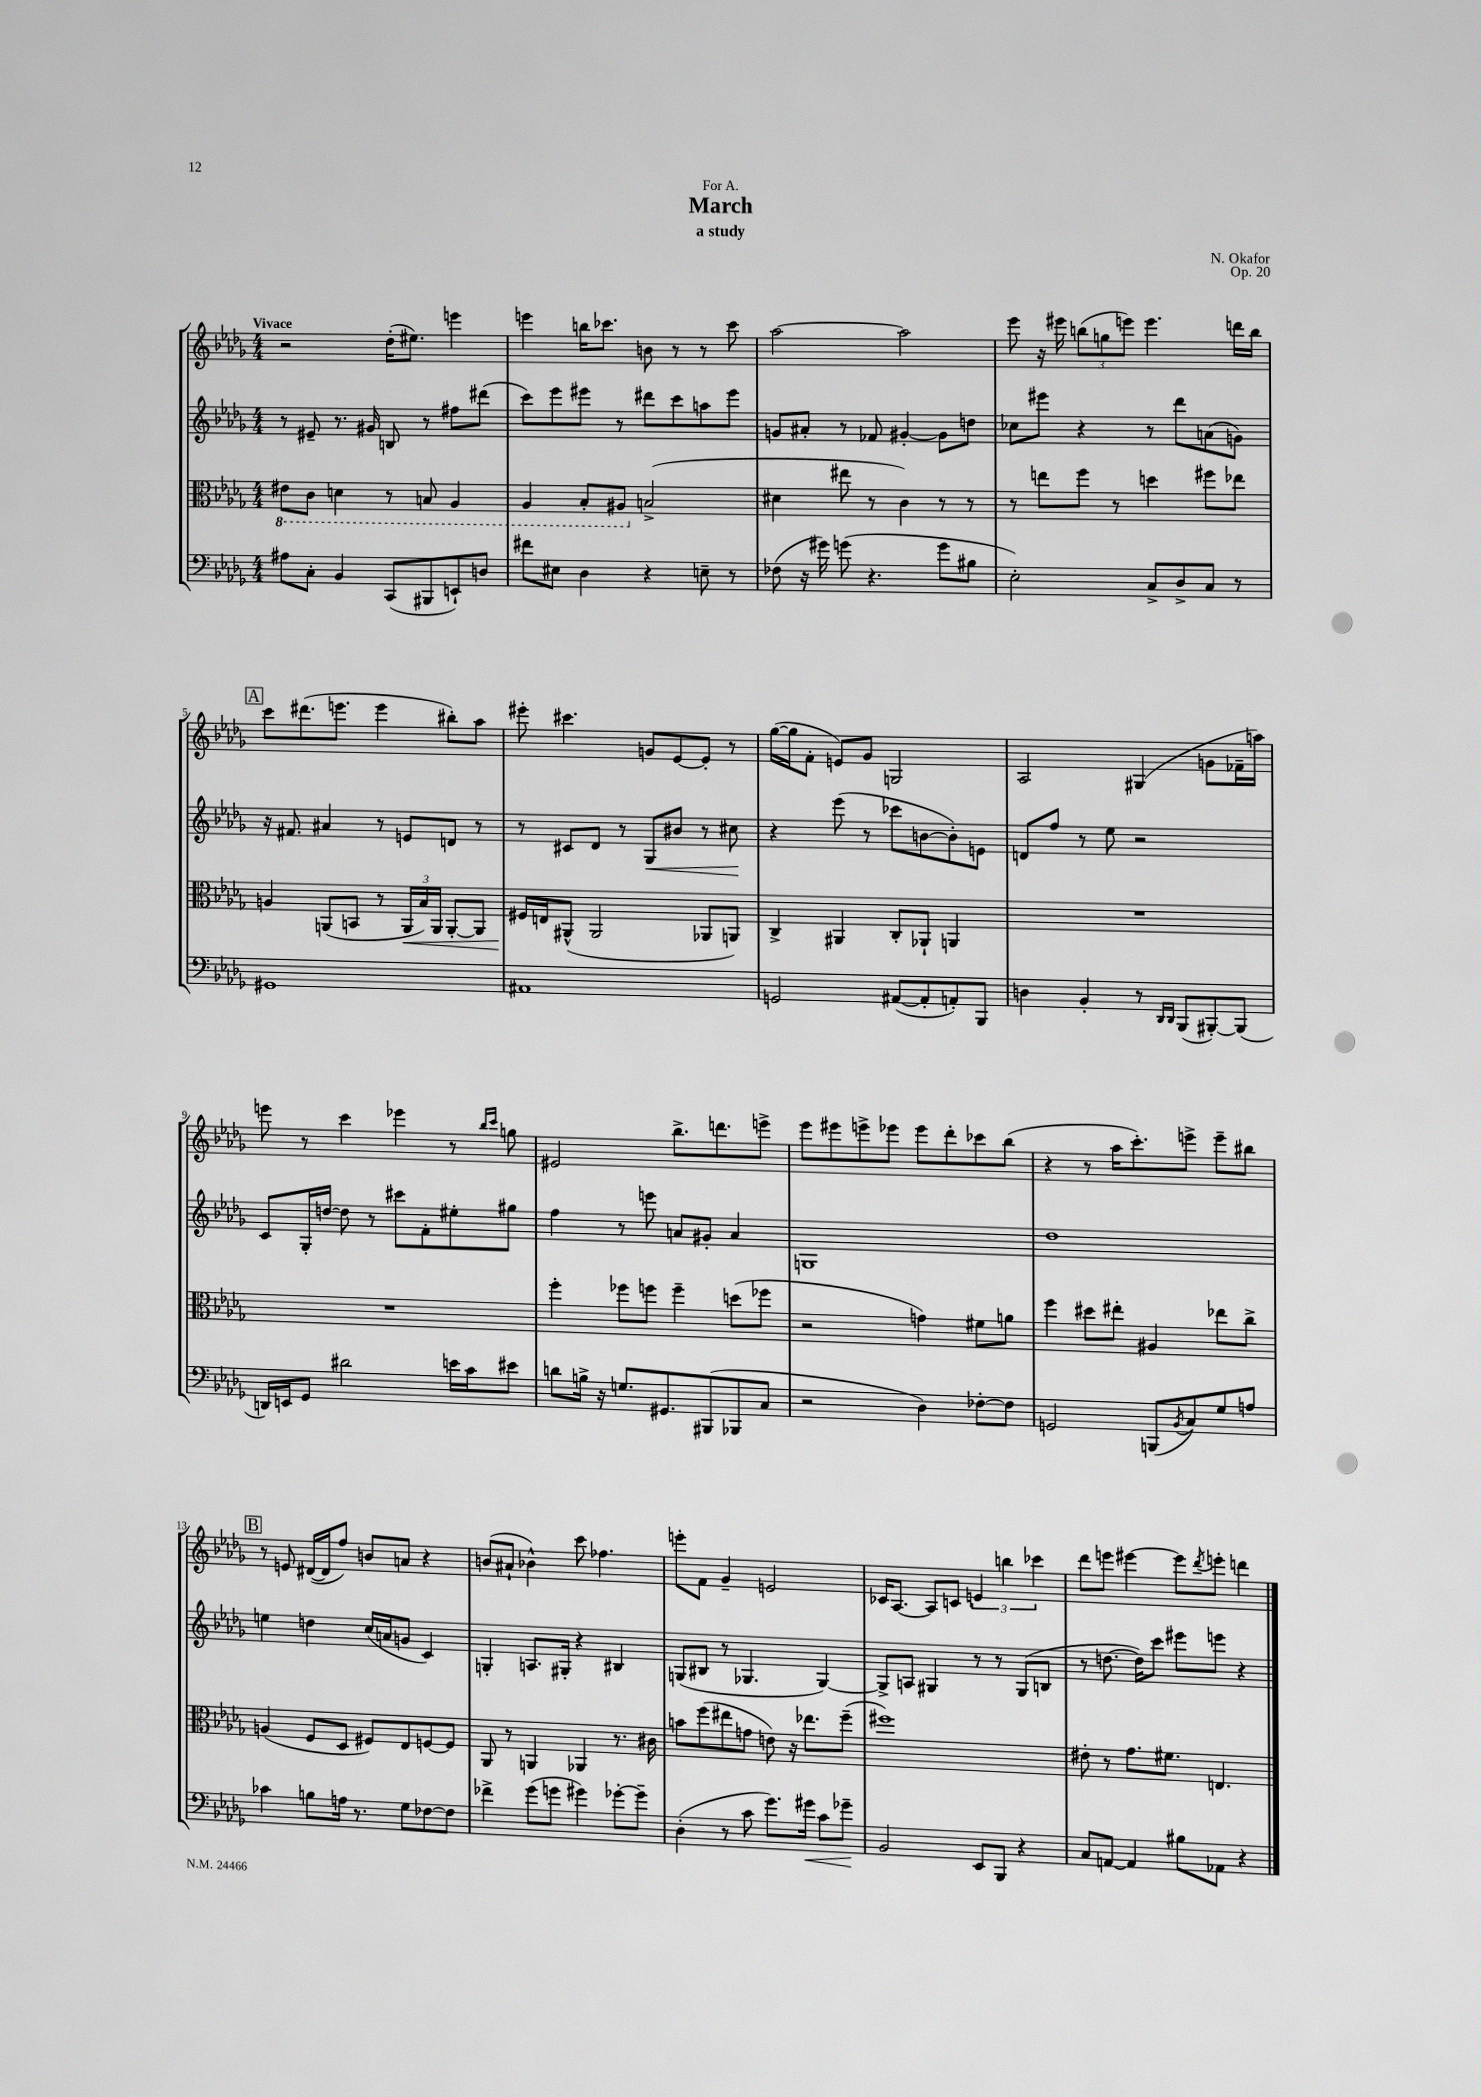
\header { title = "March" composer = "N. Okafor" subtitle = "a study" dedication = "For A." opus = "Op. 20" }
<<
\new StaffGroup <<
\new Staff = "s0" {
    \clef treble \key des \major \numericTimeSignature \time 4/4 \tempo "Vivace"
    r2 des''16-.( eis''8.) e'''4 |
    e'''4 b''16 ces'''8. b'8 r8 r8 ces'''8 |
    aes''2~ aes''2 |
    ees'''8 r16 eis'''16 \tuplet 3/2 { b''8( g''8 e'''8) } e'''4. d'''16 b''16 |
    \mark \markup { \box "A" } c'''8 dis'''8.( e'''8. e'''4 bis''8-.) aes''8 |
    eis'''8-. cis'''4. g'8 ees'8~ ees'8-. r8 |
    ges''16~( ges''16 f'8-. e'8) ges'8 g2 |
    aes2 gis4( g'8 fes'16-- a''16) |
    e'''8 r8 c'''4 ees'''4 r8 \grace { bes''16 c'''16 } g''8 |
    eis'2 bes''8.-> d'''8. e'''8-> |
    ees'''8 eis'''8 e'''8-> ees'''8 ees'''8 des'''8-. ces'''8 bes''8( |
    r4 r8 aes''16 c'''8.-.) e'''8-> e'''8-- bis''8 |
    \mark \markup { \box "B" } r8 e'8 dis'16~( dis'16 f''8) b'8 a'8 r4 |
    b'8( ais'8-! bes'4-^) c'''8 fes''4. |
    e'''8-. f'8 ges'4-- e'2 |
    ces'16 aes8.~ aes8 c'8 \tuplet 3/2 { e'4 b''4 ces'''4 } |
    des'''8 e'''8 eis'''4~ eis'''8 \acciaccatura { des'''8 } e'''8-. d'''4 \bar "|." |
}
\new Staff = "s1" {
    \clef treble \key des \major \numericTimeSignature \time 4/4
    r8 eis'8-- r8. gis'16 b8 r8 fis''8 dis'''8( |
    c'''8) ees'''8 eis'''8 r8 dis'''8 c'''8 a''8 eis'''8 |
    g'8 ais'8-. r8 fes'8 gis'4~-. gis'8 d''8 |
    ces''8 eis'''8 r4 r8 des'''8 a'8( g'8) |
    \mark \markup { \box "A" } r16 fis'8. ais'4 r8 e'8 d'8 r8 |
    r8 cis'8 des'8 r8 ges8\< bis'8 r8 cis''8\! |
    r4 ees'''8( r8 ces'''8 b'8~ b'8-.) e'8 |
    d'8 f''8 r8 ees''8 r2 |
    c'8 ges16-. d''16~ d''8 r8 cis'''8 f'8-. eis''8-. gis''8 |
    f''4 r8 e'''8 a'8 gis'8-. a'4 |
    g1 |
    des''1 |
    \mark \markup { \box "B" } e''4 d''4 c''16( a'16 g'8 c'4) |
    g4-. a8. gis16-. r4 bis4 |
    g8( bis8 r8 ges4. ges4~) |
    ges8-> a8 gis4 r8 r8 gis8( b8 |
    r8 d''8.~ d''16) c'''8 eis'''8 e'''8 r4 \bar "|." |
}
\new Staff = "s2" {
    \clef alto \key des \major \numericTimeSignature \time 4/4
    \ottava #-1 eis8 c8 d4 r8 b,8 aes,4 |
    aes,4 bes,8-. ais,8 \ottava #0 b2->( |
    dis'4 eis''8 r8 c'4) r8 r8 |
    r8 e''8 f''8 r8 d''4 fis''8 ees''8 |
    \mark \markup { \box "A" } a4 a,8( b,8 r8 \tuplet 3/2 { a,16\< bes16) a,16 } a,8~-. a,8 |
    fis16\! e16 ais,8-^( ais,2 aes,8 a,8) |
    c4-> ais,4 c8-. aes,8-! a,4 |
    R1 |
    R1 |
    f''4-. fes''8 f''8 f''4-- d''8( fes''8 |
    r2 g'4) fis'8 a'8 |
    f''4 dis''8 eis''8-. ais4 ees''8 c''8-> |
    \mark \markup { \box "B" } a4( f8 des8 fis8) ees8 f8~ f8 |
    aes,8 r8 a,4 aes,4 r8. cis'16 |
    b'8 f''8( eis''8 g'8 e'8) r16 ees''8. f''8--( |
    fis''1) |
    eis'8-. r8 ges'8. fis'8. e4. \bar "|." |
}
\new Staff = "s3" {
    \clef bass \key des \major \numericTimeSignature \time 4/4
    ais8 c8-. bes,4 c,8( bis,,8 e,8-!) d8 |
    fis'8 eis8 des4 r4 e8-- r8 |
    fes8( r16 gis'16) g'8( r4. g'8 bis8 |
    ees2-.) c8-> des8-> c8 r8 |
    \mark \markup { \box "A" } gis,1 |
    ais,1 |
    g,2 ais,8~( ais,8-. a,8-.) bes,,8 |
    d4 bes,4-. r8 \grace { des,16 des,16 } bes,,8( bis,,8~-.) bis,,8( |
    d,16) e,16 ges,8 dis'2 e'16 c'16 eis'8 |
    d'8 b16-> r16 g8. gis,8. bis,,8( bes,,8 c8 |
    r2 des4) fes8~-. fes8 |
    g,2 b,,8( \acciaccatura { bes,8 } c8) ges8 a8 |
    \mark \markup { \box "B" } ces'4 b8 a16 r8. ges8 fes8~ fes8 |
    fes'4-> ges'8( g'8 gis'4) ges'8~-. ges'8-- |
    des4-.( r8 c'8 ges'8.) gis'16\< c'8 ges'8--\! |
    bes,2 ees,8 bes,,8 r4 |
    c8 a,8~ a,4 bis8 aes,8 r4 \bar "|." |
}
>>
>>
